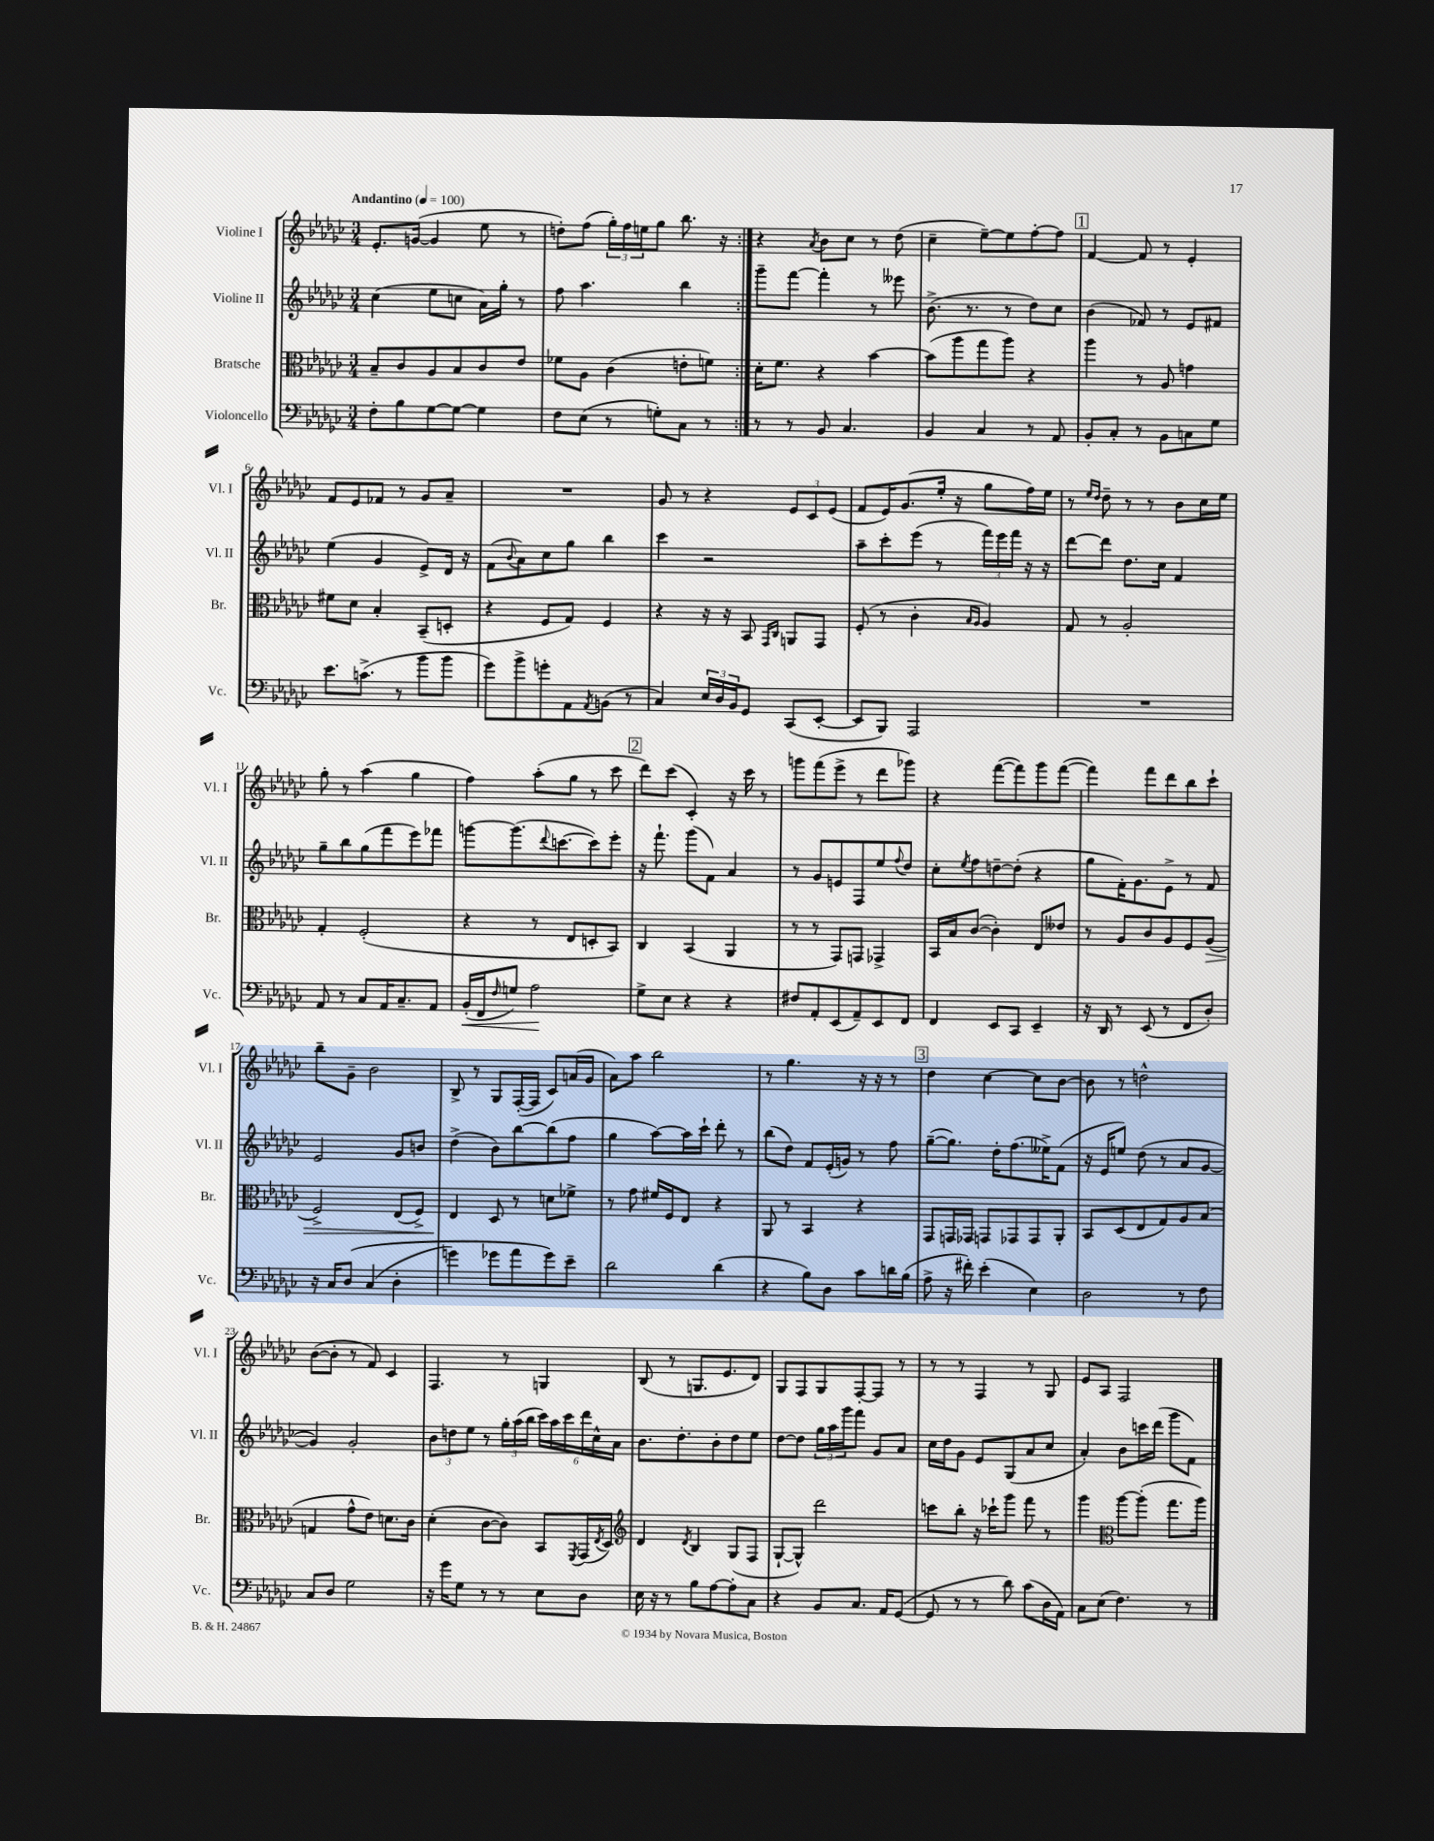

**kern	**dynam	**kern	**dynam	**kern	**kern
*part4	*part4	*part3	*part3	*part2	*part1
*staff4	*staff4	*staff3	*staff3	*staff2	*staff1
*I"Violoncello	*	*I"Bratsche	*	*I"Violine II	*I"Violine I
*I'Vc.	*	*I'Br.	*	*I'Vl. II	*I'Vl. I
*clefF4	*	*clefC3	*	*clefG2	*clefG2
*k[b-e-a-d-g-c-]	*	*k[b-e-a-d-g-c-]	*	*k[b-e-a-d-g-c-]	*k[b-e-a-d-g-c-]
*M3/4	*	*M3/4	*	*M3/4	*M3/4
*MM100	*	*MM100	*	*MM100	*MM100
=1	=1	=1	=1	=1	=1
!	!	!	!	!	!LO:TX:a:B:t=Andantino
8F'\L	.	8B-~/L	.	(4cc-\	8.e-'/L
8B-\	.	8c-/	.	.	.
.	.	.	.	.	([16gn/Jk
[8G-\	.	8A-/	.	8ee-\L	4g/]
8G-\J_	.	8B-/	.	8ccn\J	.
4G-\]	.	8c-/	.	16a-\LL)	8ee-\
.	.	.	.	16gg-'\JJ	.
.	.	8e-/J	.	8r	8r
=2	=2	=2	=2	=2	=2
8F\L	.	8f-X\L	.	8ff\	8ddn'\L)
(8E-\J	.	8A-\J	.	4.aa-\	(8ff\J
8r	.	(4c-\	.	.	24gg-'\LL)
.	.	.	.	.	24ff\
.	.	.	.	.	24een\J
8Gn'\L)	.	.	.	.	8gg-\J
8C-\J	.	8en'\L	.	4bb-\	8.bb-\
8r	.	8fn\J)	.	.	.
.	.	.	.	.	16r
=3:|!	=3:|!	=3:|!	=3:|!	=3:|!	=3:|!
8r	.	16d-'\KL	.	8ggg-~\L	4r
.	.	8.f\J	.	.	.
8r	.	.	.	[8fff\J	.
.	.	.	.	.	8qa-/
8BB-/	.	4r	.	4fff'\]	8b-\L
4.C-/	.	.	.	.	8cc-\J
.	.	[4b-\	.	8r	8r
.	.	.	.	8eee--X\	(8dd-\
=4	=4	=4	=4	=4	=4
4BB-/	.	(8b-\L]	.	(8.b-^\	4cc-~\
.	.	8aa-\	.	.	.
.	.	.	.	8.r	.
4C-/	.	8gg-\	.	.	[8ee-~\L)
.	.	8aa-\J)	.	8r	8ee-\]
8r	.	4r	.	8dd-\L)	[8ff'\
8AA-/	.	.	.	8cc-\J	8ff\J]
!!LO:REH:place=s1:t=1
=5	=5	=5	=5	=5	=5
8BB-'/L	.	4aa-\	.	(4b-\	[4f/
8C-'/J	.	.	.	.	.
8r	.	8r	.	8f-X/)	8f/]
8BB-\L	.	8A-/	.	8r	8r
8Cn\	.	4gn\	.	8e-/L	4e-'/
8G-\J	.	.	.	8f#X/J	.
!!LO:LB:g=z
=6	=6	=6	=6	=6	=6
8.e-\L	.	8f#X\L	.	(4ee-\	8f/L
.	.	8d-\J	.	.	8e-/
(8.cn^\J	.	.	.	.	.
.	.	4B-'/	.	4g-/	8f-X/J
8r	.	.	.	.	8r
8b-\L	.	(8BB-~/L	.	8e-^/L)	8g-/L
8b-\J	.	8Dn'/J	.	16d-/Jk	8a-~/J
.	.	.	.	16r	.
=7	=7	=7	=7	=7	=7
8g-\L)	.	4r	.	(8f\L	2.r
.	.	.	.	8qqb-/	.
8b-^\	.	.	.	8a-\)	.
8gn'\	.	8F/L	.	8cc-\	.
8AA-\	.	8G-/J)	.	8gg-\J	.
8qAA-/	.	.	.	.	.
(8BBn\J	.	4F/	.	4bb-\	.
8r	.	.	.	.	.
=8	=8	=8	=8	=8	=8
4C-/)	.	4r	.	4ccc-\	8g-/
.	.	.	.	.	8r
24E-/LL	.	16r	.	2r	4r
24D-/	.	.	.	.	.
.	.	16r	.	.	.
24BB-/J	.	.	.	.	.
8GG-/J	.	8BB-/	.	.	.
.	.	16qqGG-/LL	.	.	.
.	.	16qqC-/JJ	.	.	.
(8CC-/L	.	8AAn/L	.	.	12e-/L
.	.	.	.	.	12c-/
[8EE-'/J	.	8GG-/J	.	.	.
.	.	.	.	.	(12e-/J
=9	=9	=9	=9	=9	=9
8EE-/L]	.	(8F'/	.	8aa-~\L	8f/L
8BBB-/J)	.	8r	.	8ccc-'\	16e-/K)
.	.	.	.	.	(8.g-/
2AAA-/	.	4c-'\	.	(8eee-\J	.
.	.	.	.	8r	16ee-'/Jk
.	.	.	.	.	16r
.	.	16qqB-/LL	.	.	.
.	.	16qqA-/JJ	.	.	.
.	.	4A-/)	.	24fff\LL)	8gg-\L
.	.	.	.	24eee-\	.
.	.	.	.	24fff\JJ	.
.	.	.	.	16r	16ff\L)
.	.	.	.	16r	16ee-\JJ
=10	=10	=10	=10	=10	=10
2.r	.	8G-/	.	[8ddd-\L	8r
.	.	.	.	.	16qqee-/LL
.	.	.	.	.	16qqdd-/JJ
.	.	8r	.	8ddd-\J]	8dd-~\
.	.	2A-'/	.	8.dd-\L	8r
.	.	.	.	.	8r
.	.	.	.	16cc-\Jk	.
.	.	.	.	4f/	8b-\L
.	.	.	.	.	16cc-\L
.	.	.	.	.	16ee-\JJ
!!LO:LB:g=z
=11	=11	=11	=11	=11	=11
8AA-/	.	4G-'/	.	8gg-~\L	8gg-'\
8r	.	.	.	8bb-\	8r
8C-/L	.	(2F'/	.	(8gg-\	(4aa-\
16AA-/K	.	.	.	8fff\	.
8.C-~/	.	.	.	.	.
.	.	.	.	8eee-\)	4gg-\
8AA-/J	.	.	.	8fff-X\J	.
=12	=12	=12	=12	=12	=12
!	!LO:HP:b	!	!	!	!
(16BB-'/LL	<	4r	.	[8gggn\L	4ff\)
16FF/J	.	.	.	.	.
16qqF/	.	.	.	.	.
8Gn/J)	.	.	.	(8.ggg\]	.
2A-\	.	8r	.	.	(8aa-'\L
.	.	.	.	8qqddd-/	.
.	.	.	.	[8.cccn\	.
.	.	8E-/L	.	.	8gg-\J
.	.	8Dn'/	.	8ccc\])	8r
.	.	8BB-/J)	.	8eee-'\J	8ccc-\
.	[	.	.	.	.
!!LO:REH:place=s1:t=2
=13	=13	=13	=13	=13	=13
8G-^\L	.	4C-/	.	16r	8ddd-\L)
.	.	.	.	8.fff`\	.
8E-\J	.	.	.	.	(8ccc-\J
4r	.	(4BB-/	.	(8ggg-\L	4c-'/)
.	.	.	.	8f\J)	.
4r	.	4AA-/	.	4a-/	16r
.	.	.	.	.	16ccc-\
.	.	.	.	.	8r
=14	=14	=14	=14	=14	=14
8F#X/L	.	8r	.	8r	8gggn\L
8AA-'/	.	8r	.	8g-/L	(8fff\
(8EE-/	.	8GG-/L)	.	8en/	8eee-^\J
8AA-~/)	.	8GGn/J	.	8F/	8r
8EE-/	.	4GG-X^/	.	8ee-/	8ddd-\L
.	.	.	.	8qqff/	.
8FF/J	.	.	.	8dd-/J	8ggg-X\J)
=15	=15	=15	=15	=15	=15
4FF/	.	16BB-/LL	.	8cc-'\L	4r
.	.	16B-/J	.	.	.
.	.	.	.	8qee-/	.
.	.	([8c-/J	.	8ff\	.
8EE-/L	.	4c-'\])	.	[8ddn~\	([8fff\L
8CC-/J	.	.	.	(8dd'\J]	8fff\])
4EE-~/	.	8E-/L	.	4r	8ggg-\
.	.	8e--X/J	.	.	([8fff\J
=16	=16	=16	=16	=16	=16
16r	.	8r	.	8gg-\L	4fff\])
16DD-/	.	.	.	.	.
8r	.	8A-/L	.	16f'\K)	.
.	.	.	.	8.g-\	.
(8EE-/	.	8c-/	.	.	8fff\L
8r	.	8A-/	.	8e-^\J	8ddd-\
8FF/L	.	8F/	.	8r	8bb-\
!	!	!	!LO:HP:b	!	!
8D-'/J)	.	(8A-/J	>	8f/	8ccc-`\J
!!LO:LB:g=z
=17	=17	=17	=17	=17	=17
16r	.	2F^/)	.	2e-/	8bb-~\L
16C-/KL	.	.	.	.	.
(8D-/J	.	.	.	.	8g-~\J
(4C-/	.	.	.	.	2b-\
4D-'\	.	(8E-/L	.	8g-/L	.
.	.	8F^/J)	.	8bn/J	.
=18	=18	=18	=18	=18	=18
4gn\)	.	4E-/	.	(4dd-^\	8B-^/
.	.	.	.	.	8r
8g-X\L	.	8D-/	]	8b-\L)	8G-/L
8a-\	.	8r	.	[8bb-\	([16F'/L
.	.	.	.	.	16F/JJ]
8g-\)	.	8dn\L	.	(8bb-\]	8c-/L)
8e-~\J	.	8f-X^\J	.	8ff\J	(16an/L
.	.	.	.	.	16g-/JJ
=19	=19	=19	=19	=19	=19
2d-\	.	8r	.	4gg-\	8a-\L)
.	.	8g-\	.	.	8aa-\J
.	.	16f#X/LL	.	[8aa-\L)	2bb-\
.	.	16F/J	.	.	.
.	.	8E-/J	.	16aa-\L]	.
.	.	.	.	16ccc-`\JJ	.
(4d-\	.	4r	.	8ddd-'\	.
.	.	.	.	8r	.
=20	=20	=20	=20	=20	=20
4r	.	8AA-/	.	(8bb-\L	8r
.	.	8r	.	8dd-\J)	4.gg-\
8B-\L)	.	4BB-/	.	8f/L	.
8D-\J	.	.	.	(16e-'/L	.
.	.	.	.	16gn/JJ)	.
8c-\L	.	4r	.	8r	16r
.	.	.	.	.	16r
16dn\L	.	.	.	8ff\	8r
(16B-\JJ	.	.	.	.	.
!!LO:REH:place=s1:t=3
=21	=21	=21	=21	=21	=21
8A-^\	.	8GG-/L	.	([8gg-~\L	4dd-\
16r	.	16GGn/L	.	8.gg-\J])	.
16f#X'\)	.	16GG-X/JJ	.	.	.
(4e-'\	.	8GGn/L	.	.	[4cc-\
.	.	.	.	16dd-'\KL	.
.	.	8GG-X/	.	(8.ff\	.
4E-\)	.	8GG-/	.	.	8cc-\L]
.	.	.	.	16ee--X^\K)	.
.	.	8AA-'/J	.	(8f\J	[8b-\J
=22	=22	=22	=22	=22	=22
2D-\	.	8BB-/L	.	16r	8b-\]
.	.	.	.	16e-/KL	.
.	.	(8D-/	.	8een/J)	8r
.	.	8E-/	.	(8dd-\	2ddn^^\
.	.	8G-/)	.	8r	.
8r	.	8A-/	.	8a-/L	.
8F\	.	(8B-/J	.	[8g-/J	.
!!LO:LB:g=z
=23	=23	=23	=23	=23	=23
8C-/L	.	4Gn/	.	4g-/])	([8b-\L
8D-/J	.	.	.	.	8b-'\J]
2G-\	.	8g-^^\L	.	2g-'/	8r
.	.	8e-\J)	.	.	8f/)
.	.	8.dn\L	.	.	4c-/
.	.	16c-\Jk	.	.	.
=24	=24	=24	=24	=24	=24
16r	.	(4d-'\	.	12b-\L	4.F/
16g-\KL	.	.	.	.	.
.	.	.	.	12ddn\	.
8G-\J	.	.	.	.	.
.	.	.	.	12ee-\J	.
8r	.	[8c-\L	.	8r	.
8r	.	8c-\J])	.	24gg-'\LL	8r
.	.	.	.	(24aa-\	.
.	.	.	.	24bb-\JJ	.
8E-\L	.	8BB-/L	.	24ccc-\LL)	4Gn/
.	.	.	.	24aa-\	.
.	.	.	.	24ccc-\	.
.	.	8qFF/	.	.	.
8D-\J	.	(16GG-/L	.	24ddd-\	.
.	.	.	.	24cc-^^\	.
.	.	8qE-/	.	.	.
.	.	16D-/JJ)	.	.	.
.	.	.	.	24a-\JJ	.
=25	=25	=25	=25	=25	=25
*	*	*clefG2	*	*	*
16E-\	.	4d-/	.	8.b-\L	(8B-/
16r	.	.	.	.	.
8r	.	.	.	.	8r
.	.	.	.	8.dd-'\	.
.	.	8qd-/	.	.	.
8B-\L	.	4B-/	.	.	8.Gn/L
[8A-\	.	.	.	8b-'\	.
.	.	.	.	.	8.e-/
8A-'\]	.	(8G-/L	.	8dd-\	.
8C-\J	.	8F/J	.	8ee-\J	8d-/J)
=26	=26	=26	=26	=26	=26
4r	.	[8G-`/L	.	[8dd-\L	8G-/L
.	.	8G-^^/J])	.	8dd-\J]	8F/
8BB-/L	.	2ddd-\	.	24gg-\LL	8G-/
.	.	.	.	24aa-\	.
.	.	.	.	24ggg-\J	.
8.C-/J	.	.	.	8fff\J	[8F'/
.	.	.	.	8g-/L	8F/J]
16AA-/KL	.	.	.	.	.
([8GG-/J	.	.	.	8a-/J	8r
=27	=27	=27	=27	=27	=27
8GG-/]	.	8cccn\L	.	16cc-\LL	8r
.	.	.	.	16dd-\J	.
8r	.	8bb-'\J	.	8g-\J	8r
8r	.	16r	.	8e-/L	4F/
.	.	16ccc-X`\KL	.	.	.
8d-\)	.	8ggg-\J	.	(8G-/	.
(8c-\L	.	8fff\	.	8a-/	8r
16D-\L	.	8r	.	8cc-/J	8G-/
16AA-\JJ)	.	.	.	.	.
=28	=28	=28	=28	=28	=28
8C-\L	.	4ggg-\	.	4a-'/)	8e-/L
(8E-\J	.	.	.	.	8A-/J
*	*	*clefC3	*	*	*
4.F\)	.	[8aa-\L	.	8b-\L	2F/
.	.	(8aa-'\J]	.	16cccn\L	.
.	.	.	.	(16ddd-\JJ	.
.	.	8.gg-\L	.	8ggg-\L	.
8r	.	.	.	8f\J)	.
.	.	16aa-\Jk)	.	.	.
==	==	==	==	==	==
*-	*-	*-	*-	*-	*-
